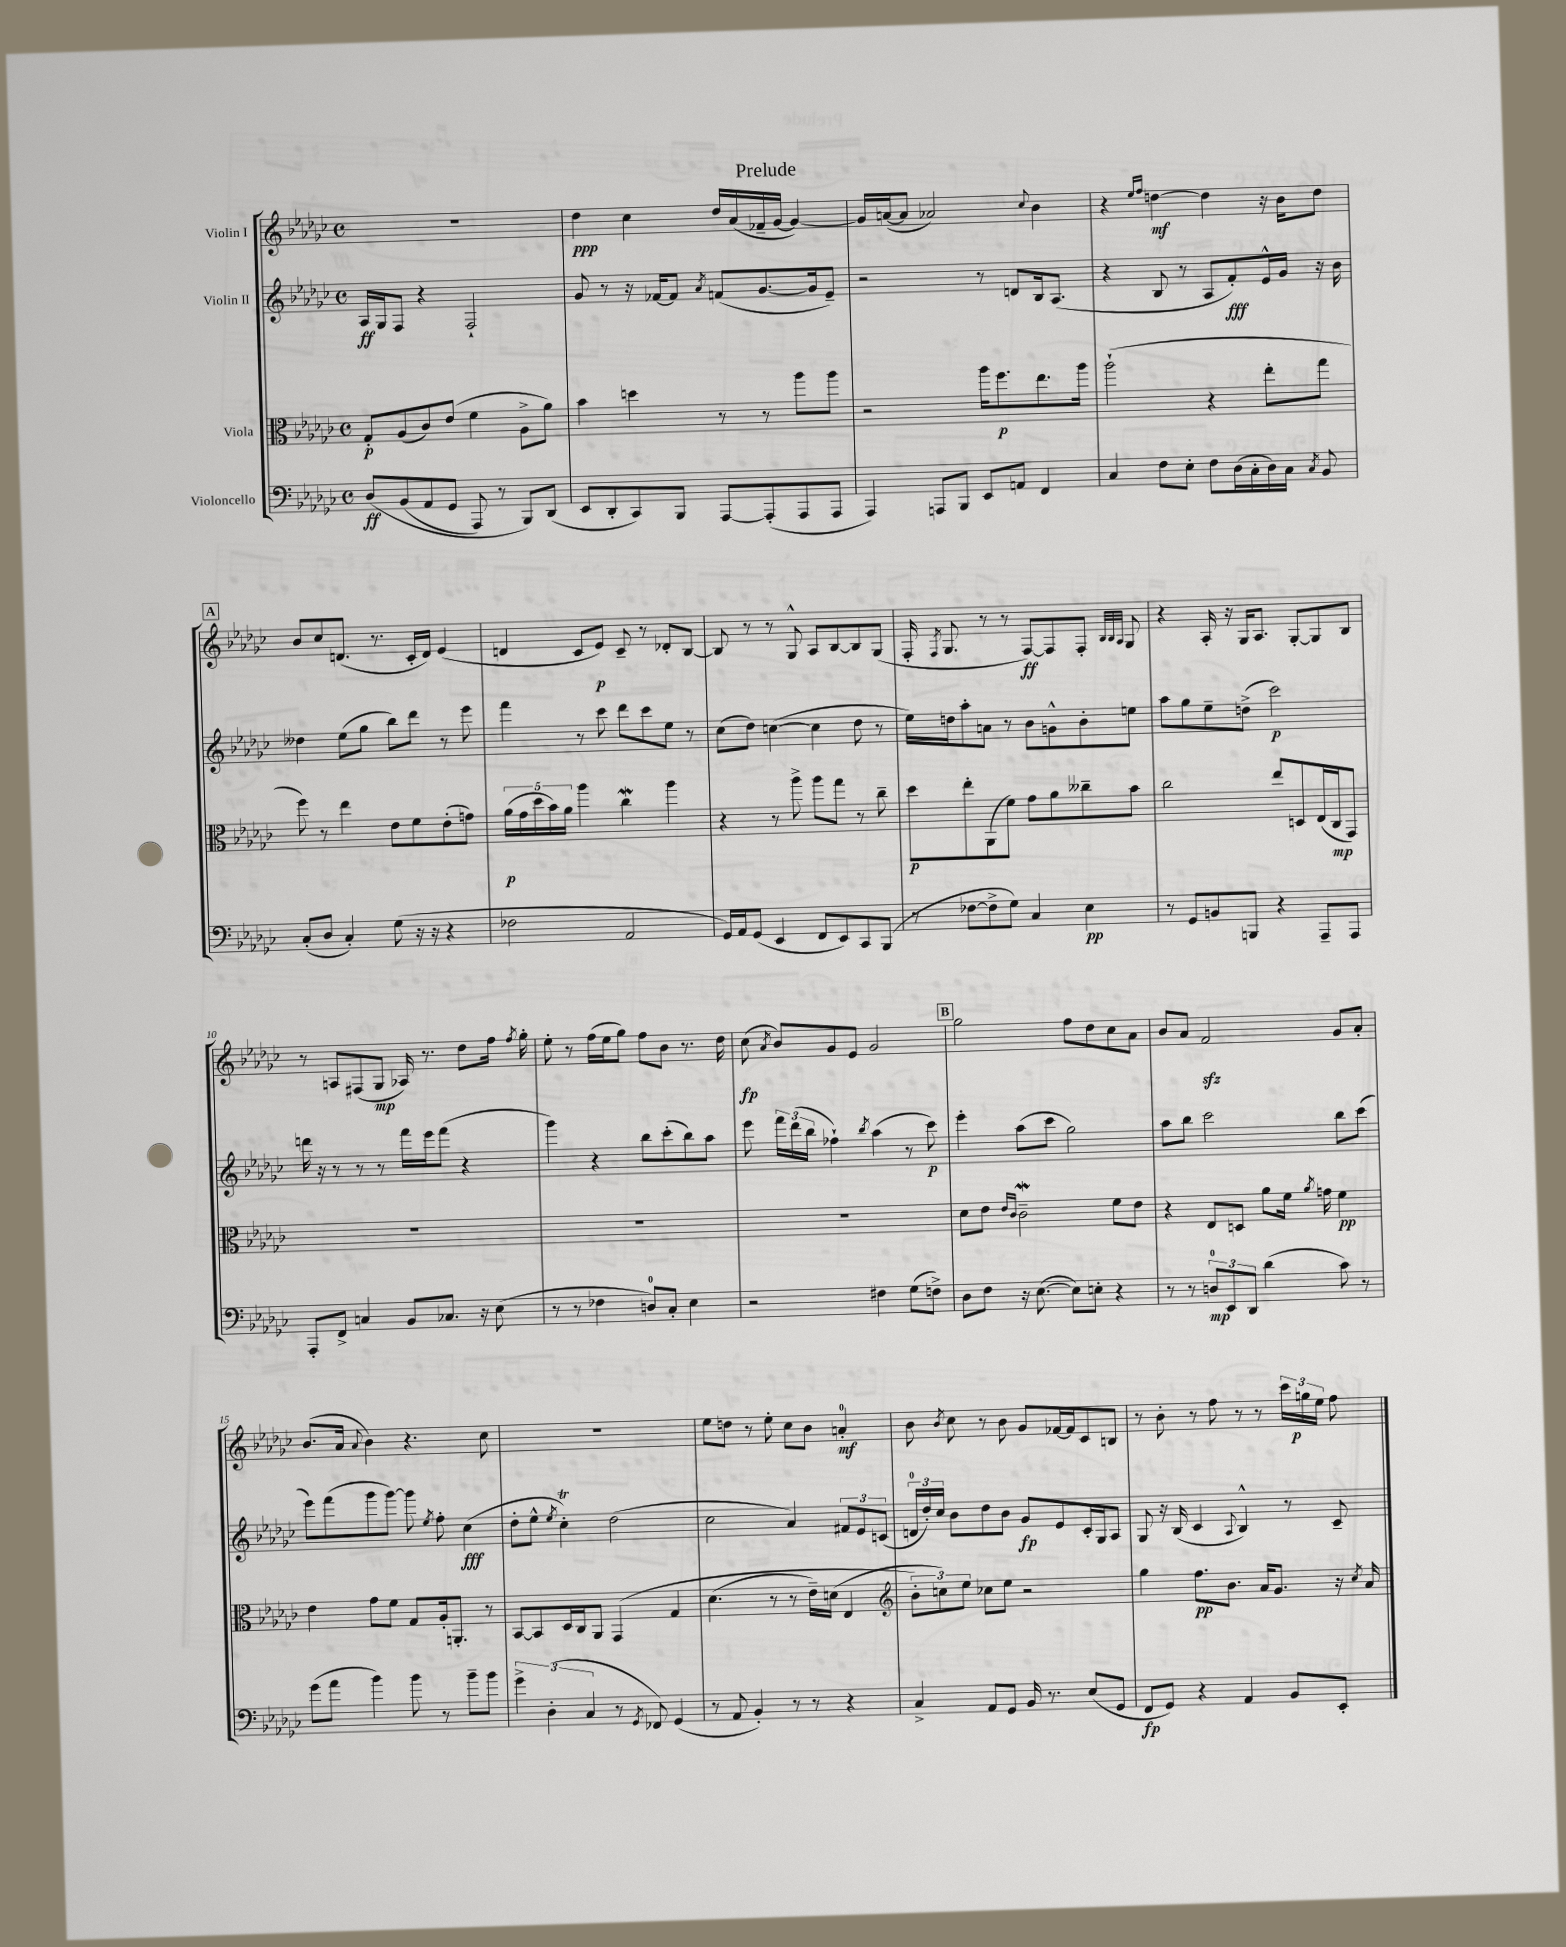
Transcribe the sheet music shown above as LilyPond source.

\header { title = "Prelude" }
<<
\new StaffGroup <<
\new Staff = "s0" \with { instrumentName = "Violin I" } {
    \clef treble \key ges \major \defaultTimeSignature \time 4/4
    \autoBeamOff R1 |
    des''4\ppp ces''4 des''16[ aes'16( fes'16-- ges'16]~ ges'4~) |
    ges'16[ a'16~( a'8] aes'2) \appoggiatura { ces''8 } bes'4 |
    r4 \grace { ees''16[ f''16] } d''4~\mf d''4 r16 bes'16[ d''8] |
    \mark \markup { \box "A" } bes'8[ ces''8 d'8.]( r8. ces'16[-. d'16]) ees'4( |
    d'4 ces'8[ ees'8]\p) ces'8-- r8 des'8[-. bes8]~ |
    bes8 r8 r8 ges8-^ aes8[ bes8~ bes8 ges8]( |
    f16-. \acciaccatura { f8 } ges8. r8 r8 f8[~\ff) f8 f8]-. \grace { bes32[ bes32 aes32] } ges8 |
    r4 aes16-. r16 ges16[ aes8.] ges8[~-. ges8 bes8] |
    r8 a8[ fis8( ges8]\mp aes16) r8. des''8[ f''16] \acciaccatura { f''8 } ges''16-. |
    ees''8-. r8 f''16[( ees''16 ges''8]) f''8[ bes'8] r8. des''16 |
    ces''8\fp( \acciaccatura { aes'8 } bes'8[) ges'8 ees'8] ges'2 |
    \mark \markup { \box "B" } ges''2 f''8[ des''8 ces''8 aes'8] |
    bes'8[ aes'8] f'2\sfz ges'8[ aes'8]-. |
    bes'8.[( aes'16] \appoggiatura { aes'8 } bes'4) r4. ces''8 |
    R1 |
    ees''8[ d''8] r8 ees''8-. ces''8[ bes'8] a'4-0-.\mf |
    bes'8 \acciaccatura { bes'8 } ces''8 r8 bes'8 ges'8[ fes'16~ fes'16 ces'8 b8] |
    r8 bes'8-. r8 f''8 r8 r8 \tuplet 3/2 { ces'''16[ g''16\p ees''16] } f''8 \bar "|." |
}
\new Staff = "s1" \with { instrumentName = "Violin II" } {
    \clef treble \key ges \major \defaultTimeSignature \time 4/4
    \autoBeamOff aes16[\ff ges16 f8] r4 f2-! |
    ges'8 r8 r16 fes'16[~ fes'8] \acciaccatura { aes'8 } f'8[( ges'8.~ ges'16 ees'8]--) |
    r2 r8 d'8[ bes16 aes8.]( |
    r4 bes8 r8 aes8[ f'8-.\fff) ees'16-^ ges'16] r16 bes'16 |
    \mark \markup { \box "A" } deses''4 ees''8[( ges''8] bes''8[) des'''8] r8 ees'''8 |
    f'''4 r8 ces'''8 des'''8[ ces'''8 ees''8] r8 |
    ces''8[( des''8]) c''4~( c''4 des''8 r8 |
    ees''16[) d''16 aes''8-. a'8] r8 bes'8[ g'8-^ bes'8-. e''8] |
    aes''8[ ges''8 ees''8-- d''8]->( ces'''2\p) |
    d'''16 r16 r8 r8 r8 f'''16[ ees'''16 f'''8]( r4 |
    ges'''4) r4 bes''8[ ces'''8-.( bes''8) aes''8] |
    ees'''8 \tuplet 3/2 { f'''16[ des'''16( bes''16] } fes''4-!) \acciaccatura { bes''8 } aes''4( r8 ces'''8\p) |
    \mark \markup { \box "B" } ees'''4-. aes''8[( ces'''8] ges''2) |
    aes''8[ bes''8] ces'''2 bes''8[ ces'''8]( |
    ees'''8[) f'''8( ges'''8 ges'''8]~) ges'''8 \acciaccatura { ees''8 } f''8-. ces''4\fff( |
    des''8[-. ees''8]-^ \acciaccatura { ees''8 } ces''4-.\trill) des''2( |
    ces''2 aes'4) \tuplet 3/2 { fis'8[ ees'8 c'8]( } |
    \tuplet 3/2 { d'16[-0 des''16-.) ces''16] } bes'8[ des''8 bes'8] ges'8[\fp ees'8 ces'16-. ges16 aes8] |
    ges8 r16 bes16( ces'4 \appoggiatura { aes8 } bes4-^) r8 ces'8-- \bar "|." |
}
\new Staff = "s2" \with { instrumentName = "Viola" } {
    \clef alto \key ges \major \defaultTimeSignature \time 4/4
    \autoBeamOff ges8[-.\p aes8( ces'8) ees'8]( f'4 aes8[-> aes'8]) |
    bes'4 d''4 r8 r8 aes''8[ aes''8] |
    r2 aes''16[ f''8.\p ees''8. aes''16] |
    aes''2-!( r4 ees''8[-. ges''8] |
    \mark \markup { \box "A" } f''8) r8 ees''4 ees'8[ f'8 ees'8-.( g'8]) |
    \tuplet 5/4 { aes'16[\p( ges'16 des''16 bes'16) aes'16] } aes''4 ces''4\mordent aes''4 |
    r4 r8 aes''8-> aes''8[ ges''8] r8 ces''8-- |
    des''8[\p ees''8-. aes,8( f'8]) ges'8[ aes'8 ceses''8-- bes'8] |
    ces''2 ees''8[ d8 ees16( ces16\mp ges,8]) |
    R1 |
    R1 |
    R1 |
    \mark \markup { \box "B" } des'8[ ees'8] \grace { ees'16[ ces'16] } ces'2--\mordent f'8[ ees'8] |
    r4 ees8[ d8] aes'8[ f'16] \acciaccatura { aes'8 } g'16 f'4\pp |
    ees'4 ges'8[ f'8] ges8[ aes16-. a,8.]-. r8 |
    bes,8[~ bes,8 des16 ces16 aes,8] ges,4\( ges4 |
    des'4.( r8 r8 ees'16[--) d'16]( ees4 |
    \clef treble \tuplet 3/2 { bes'8[-.\) c''8) ees''8] } ces''8[ ees''8] r2 |
    ges''4 f''8.[\pp bes'8.] aes'16[ ges'8.] r16 \acciaccatura { ces''8 } aes'16 \bar "|." |
}
\new Staff = "s3" \with { instrumentName = "Violoncello" } {
    \clef bass \key ges \major \defaultTimeSignature \time 4/4
    \autoBeamOff des8[\ff\( bes,8( aes,8 ges,8] aes,,8) r8 bes,,8[\) des,8]( |
    ees,8[ des,8-. ces,8) bes,,8] aes,,8[~ aes,,8-.( aes,,8 aes,,8] |
    aes,,4) a,,8[ bes,,8] ees,8[ a,8] f,4 |
    ces4 f8[ ees8]-. f8[ des16( ces16-. des16) ces16] \acciaccatura { ces8 } bes,8 |
    \mark \markup { \box "A" } ces8[-.( des8] ces4-.) ges8( r16 r16 r4 |
    fes2 aes,2 |
    ges,16[) aes,16 ges,8]( ees,4 f,8[ ees,8) ces,8 bes,,8]( |
    r8 fes8[~ fes8-> ges8]) ces4 ees4\pp |
    r8 ges,8[ b,8 b,,8] r4 aes,,8[-- aes,,8] |
    aes,,8[-. f,8]-> c4 bes,8[ ces8.] r16 ees8( |
    r8 r8 fes4 d8[-0) ces8]-. ees4 |
    r2 fis4 ges8[( f8]->) |
    \mark \markup { \box "B" } des8[ f8] r16 ees8.~( ees8[) e8]-. r4 |
    r8 r8 \tuplet 3/2 { d8[-0\mp ees,8 des,8] } des'4( ces'8) r8 |
    ges'8[( aes'8] bes'4) bes'8 r8 bes'8[-- bes'8] |
    \tuplet 3/2 { ges'4-> des4-.( ces4 } r8 \acciaccatura { ges,8 } fes,8) ges,4( |
    r8 aes,8 bes,4-.) r8 r8 r4 |
    ces4-> aes,8[ ges,8] bes,16 r8. ees8[( ges,8] |
    f,8[\fp ges,8]) r4 aes,4 bes,8[ ees,8]-. \bar "|." |
}
>>
>>
